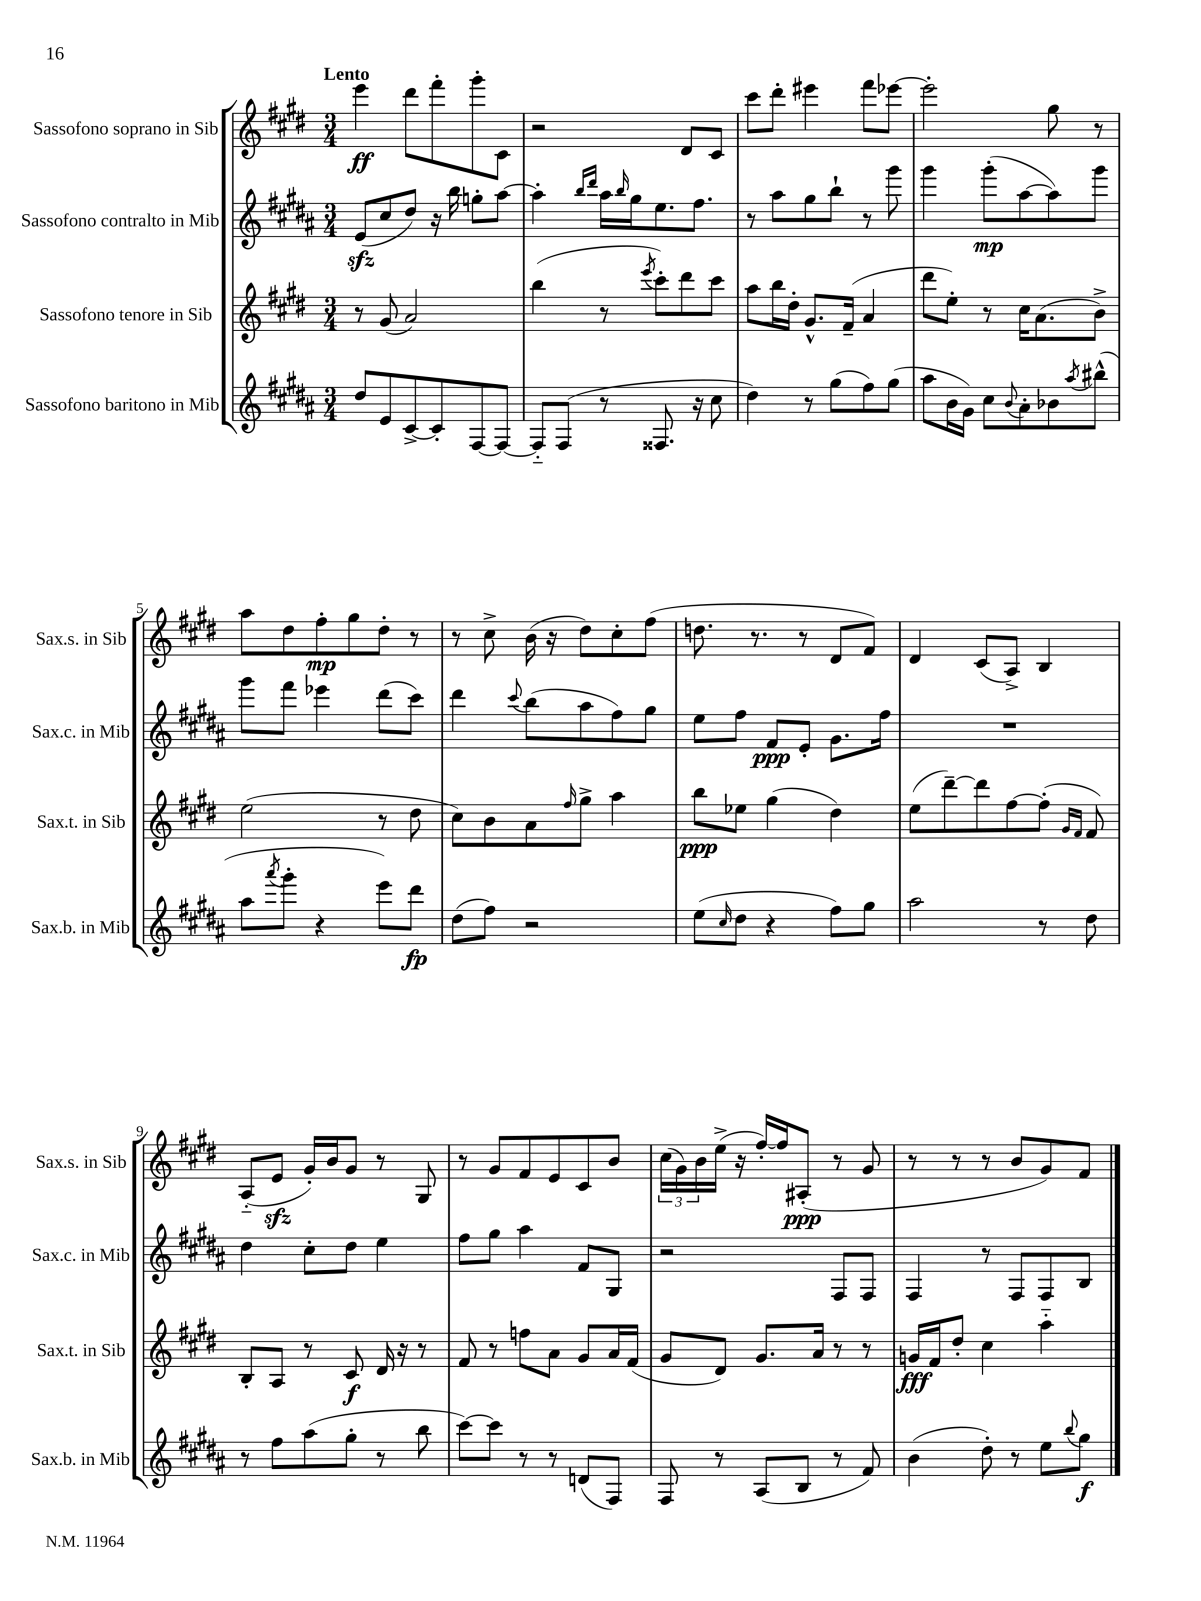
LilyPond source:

<<
\new StaffGroup <<
\new Staff = "s0" \with { instrumentName = "Sassofono soprano in Sib" shortInstrumentName = "Sax.s. in Sib" } {
    \clef treble \key e \major \numericTimeSignature \time 3/4 \tempo "Lento"
    e'''4\ff dis'''8 fis'''8-. gis'''8-. cis'8 |
    r2 dis'8 cis'8 |
    cis'''8 dis'''8-. eis'''4 fis'''8 ees'''8~ |
    ees'''2-. gis''8 r8 |
    a''8 dis''8 fis''8-.\mp gis''8 dis''8-. r8 |
    r8 cis''8-> b'16( r16 dis''8) cis''8-. fis''8( |
    d''8. r8. r8 dis'8 fis'8) |
    dis'4 cis'8( a8->) b4 |
    a8-_( e'8\sfz gis'16-.) b'16 gis'8 r8 gis8 |
    r8 gis'8 fis'8 e'8 cis'8 b'8 |
    \tuplet 3/2 { cis''16( gis'16) b'16 } e''16->( r16 fis''16~-.) fis''16 ais8-.\ppp( r8 gis'8 |
    r8 r8 r8 b'8 gis'8) fis'8 \bar "|." |
}
\new Staff = "s1" \with { instrumentName = "Sassofono contralto in Mib" shortInstrumentName = "Sax.c. in Mib" } {
    \clef treble \key b \major \numericTimeSignature \time 3/4
    e'8\sfz( cis''8 dis''8) r16 b''16 g''8-. ais''8~ |
    ais''4-. \grace { b''16 dis'''16 } ais''16 \grace { b''16 } gis''16 e''8. fis''8. |
    r8 ais''8 gis''8 b''8-! r8 gis'''8 |
    gis'''4 gis'''8-.\mp( ais''8~ ais''8) gis'''8 |
    gis'''8 fis'''8 ees'''4 dis'''8( cis'''8) |
    dis'''4 \appoggiatura { cis'''8 } b''8( ais''8 fis''8) gis''8 |
    e''8 fis''8 fis'8\ppp e'8-. gis'8. fis''16 |
    R2. |
    dis''4 cis''8-. dis''8 e''4 |
    fis''8 gis''8 ais''4 fis'8 gis8 |
    r2 fis8 fis8 |
    fis4 r8 fis8 fis8 b8 \bar "|." |
}
\new Staff = "s2" \with { instrumentName = "Sassofono tenore in Sib" shortInstrumentName = "Sax.t. in Sib" } {
    \clef treble \key e \major \numericTimeSignature \time 3/4
    r8 gis'8( a'2) |
    b''4( r8 \acciaccatura { e'''8 } cis'''8-.) dis'''8 cis'''8 |
    a''8 b''16 dis''16-. gis'8.-^ fis'16--( a'4 |
    dis'''8 e''8-.) r8 cis''16 a'8.( b'8->) |
    e''2( r8 dis''8 |
    cis''8) b'8 a'8 \grace { fis''16 } gis''8-> a''4 |
    b''8\ppp ees''8 gis''4( dis''4) |
    e''8( dis'''8~--) dis'''8 fis''8~ fis''8-.( \grace { gis'16 fis'16 } fis'8) |
    b8-. a8 r8 cis'8\f dis'16 r16 r8 |
    fis'8 r8 f''8 a'8 gis'8 a'16 fis'16( |
    gis'8 dis'8) gis'8. a'16 r8 r8 |
    g'16\fff fis'16 dis''8-. cis''4 a''4-_ \bar "|." |
}
\new Staff = "s3" \with { instrumentName = "Sassofono baritono in Mib" shortInstrumentName = "Sax.b. in Mib" } {
    \clef treble \key b \major \numericTimeSignature \time 3/4
    dis''8 e'8 cis'8~-> cis'8-. fis8~ fis8~ |
    fis8-_ fis8( r8 fisis8. r16 cis''8 |
    dis''4) r8 gis''8( fis''8) gis''8( |
    ais''8 b'16 gis'16) cis''8 \appoggiatura { b'8 } ais'8-. bes'8 \acciaccatura { ais''8 } bis''8-^( |
    ais''8 \acciaccatura { ais'''8 } gis'''8-. r4 e'''8) dis'''8\fp |
    dis''8( fis''8) r2 |
    e''8( \grace { cis''16 } dis''8 r4 fis''8) gis''8 |
    ais''2 r8 dis''8 |
    r8 fis''8 ais''8( gis''8-. r8 b''8 |
    cis'''8~) cis'''8 r8 r8 d'8( fis8) |
    fis8 r8 ais8( b8 r8 fis'8) |
    b'4( dis''8-.) r8 e''8 \appoggiatura { b''8 } gis''8\f \bar "|." |
}
>>
>>
